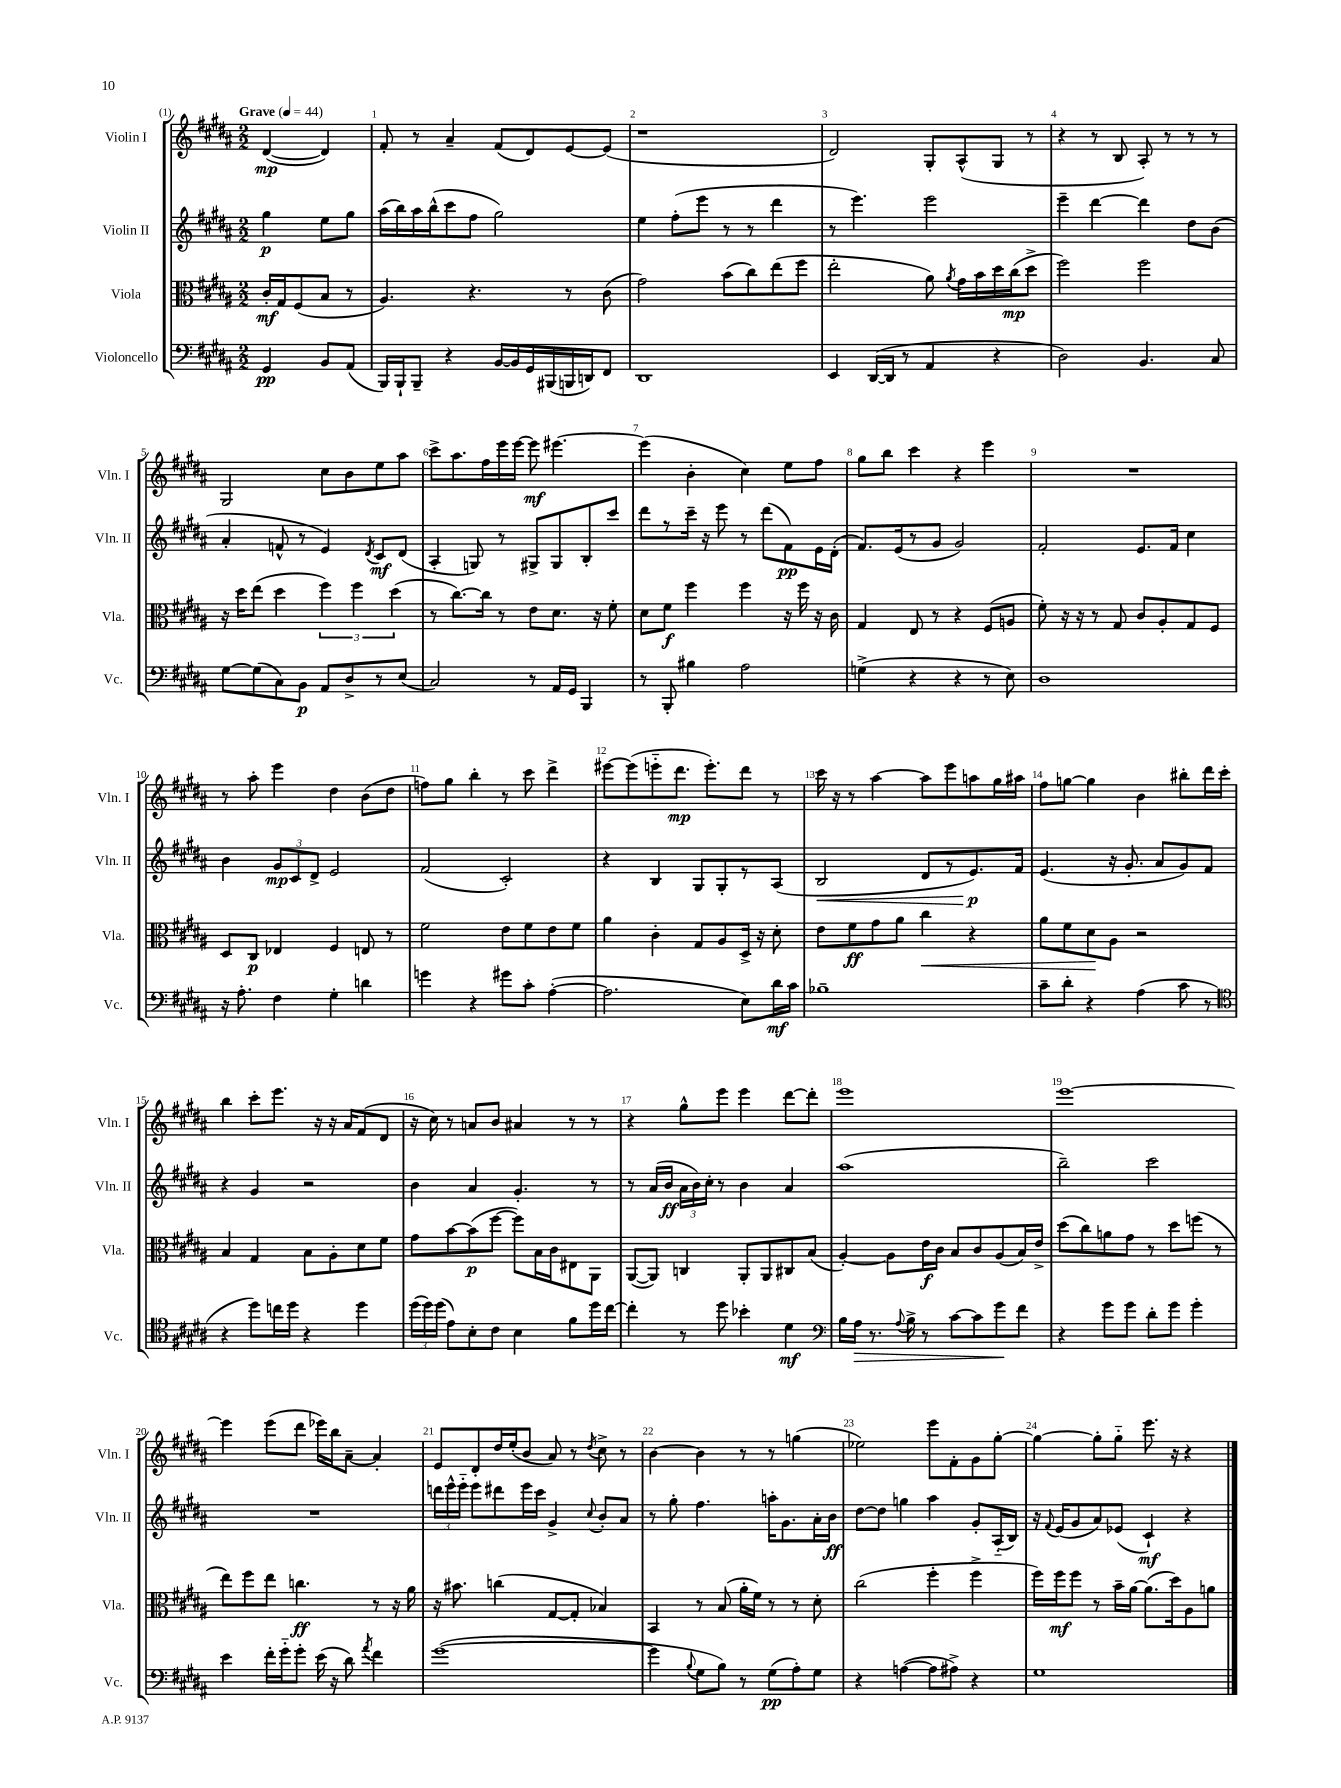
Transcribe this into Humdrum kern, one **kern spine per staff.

**kern	**kern	**kern	**kern
*staff4	*staff3	*staff2	*staff1
*clefF4	*clefC3	*clefG2	*clefG2
*k[f#c#g#d#a#]	*k[f#c#g#d#a#]	*k[f#c#g#d#a#]	*k[f#c#g#d#a#]
*M2/2	*M2/2	*M2/2	*M2/2
*MM44	*MM44	*MM44	*MM44
4GG#	16c#'	4gg#	([4d#
.	16G#	.	.
.	(8F#	.	.
8BB	8B	8ee	4d#])
(8AA#	8r	8gg#	.
=	=	=	=
16BBB)	4.A#)	(16aa#	8f#'
16BBB`	.	16bb)	.
8BBB~	.	16aa#	8r
.	.	(16bb^^	.
4r	.	8ccc#	4a#~
.	4.r	8ff#	.
[16BB	.	2gg#)	(8f#
16BB]	.	.	.
16GG#	.	.	8d#)
(16BBB#	.	.	.
16BBB	8r	.	[8e
16DD)	.	.	.
8FF#	(8c#	.	(8e]
=	=	=	=
1DD#	2g#)	4ee	1r
.	.	(8ff#'	.
.	.	8eee	.
.	(8b	8r	.
.	8cc#)	8r	.
.	(8ee	4ddd#	.
.	8ff#	.	.
=	=	=	=
4EE	2ee'	8r	2d#)
.	.	4.eee)	.
([16DD#	.	.	.
16DD#]	.	.	.
8r	.	.	.
4AA#	8a#)	2eee	8G#'
.	8qa#	.	.
.	16g#	.	(8A#^^
.	16b	.	.
4r	16dd#	.	8G#
.	(16cc#	.	.
.	8dd#^	.	8r
=	=	=	=
2D#)	2ff#)	4eee~	4r
.	.	[4ddd#	8r
.	.	.	8B
4.BB	2ff#	4ddd#]	8A#')
.	.	.	8r
.	.	8dd#	8r
8C#	.	(8b	8r
=	=	=	=
[8G#	16r	4a#'	2G#
.	16dd#	.	.
(8G#]	(8ee	.	.
8C#)	4dd#	8f^^	.
8BB	.	8r	.
8AA#	6ff#)	4e)	8cc#
8D#^	.	.	8b
.	6ff#	.	.
.	.	8qd#	.
8r	.	8c#	8ee
.	(6dd#	.	.
(8E	.	(8d#	8aa#
=	=	=	=
2C#)	8r	4A#'	8ccc#^
.	[8.cc#)	.	8.aa#
.	.	8G)	.
.	16cc#]	.	16ff#
.	8r	8r	16eee
.	.	.	[16eee
8r	8e	8G#^	8eee]
16AA#	8.d#	8G#	[4.eee#
16GG#	.	.	.
4BBB	.	8B'	.
.	16r	.	.
.	8f#'	8ccc#	.
=	=	=	=
8r	8d#	8ddd#	(4eee#]
8BBB'	8f#	8r	.
4B#	4ff#	16ccc#~	4b'
.	.	16r	.
.	.	8eee	.
2A#	4ff#	8r	4cc#)
.	.	(8ddd#	.
.	16r	8f#)	8ee
.	16ff#	.	.
.	16r	16e	8ff#
.	16c#	(16d#'	.
=	=	=	=
(4G^	4G#	8.f#)	8gg#
.	.	.	8bb
.	.	(16e	.
4r	8E	8r	4ccc#
.	8r	8g#	.
4r	4r	2g#)	4r
8r	(8F#	.	4eee
8E)	8A	.	.
=	=	=	=
1D#	8f#')	2f#'	1r
.	16r	.	.
.	16r	.	.
.	8r	.	.
.	8G#	.	.
.	8c#	8.e	.
.	8A#'	.	.
.	.	16f#	.
.	8G#	4cc#	.
.	8F#	.	.
=	=	=	=
16r	8D#	4b	8r
8.A#'	.	.	.
.	8C#	.	8aa#'
4F#	4E-	12g#	4eee
.	.	12c#	.
.	.	12d#^	.
4G#'	4F#	2e	4dd#
4d	8E	.	(8b
.	8r	.	8dd#
=	=	=	=
4g	2f#	(2f#	8ff)
.	.	.	8gg#
4r	.	.	4bb'
8g#	8e	2c#')	8r
8c#'	8f#	.	8ccc#
([4A#'	8e	.	4ddd#^
.	8f#	.	.
=	=	=	=
2.A#]	4a#	4r	[8eee#
.	.	.	(8eee#]
.	4c#'	4B	8eee'~
.	.	.	8.ddd#
.	8G#	8G#	.
.	.	.	8.eee')
.	8A#	8G#'	.
8E)	16D#^	8r	8ddd#
.	16r	.	.
16d#	8d#'	(8A#	8r
16c#	.	.	.
=	=	=	=
1B-~	8e	2B	16ccc#
.	.	.	16r
.	8f#	.	8r
.	8g#	.	[4aa#
.	8a#	.	.
.	4cc#	8d#	8aa#]
.	.	8r	8eee
.	4r	8.e)	8aa
.	.	.	16gg#
.	.	16f#	16aa#
=	=	=	=
8c#~	8a#	(4.e	8ff#
8d#'	8f#	.	[8gg
4r	8d#	.	4gg]
.	8A#	16r	.
.	.	8.g#'	.
(4A#	2r	.	4b
.	.	8a#	.
8c#	.	8g#)	8bb#'
8r	.	8f#	16ddd#
.	.	.	16ccc#'
=	=	=	=
*clefC4	*	*	*
4r	4B	4r	4bb
8dd#)	4G#	4g#	8ccc#'
16cc	.	.	8.eee
16dd#	.	.	.
4r	8B	2r	.
.	.	.	16r
.	8A#'	.	16r
.	.	.	16a#
4dd#	8d#	.	(8f#
.	8f#	.	8d#
=	=	=	=
(24dd#	8g#	4b	16r
24dd#)	.	.	.
.	.	.	16cc#)
(24dd#	.	.	.
8e)	[8b	.	8r
8B'	(8b]	4a#	8a
8c#	[8ff#	.	8b
4B	8ff#])	4.g#'	4a#
.	16B	.	.
.	16c#	.	.
8f#	8E#	.	8r
16dd#	8AA#	8r	8r
[16cc#	.	.	.
=	=	=	=
4cc#']	([8AA#	8r	4r
.	8AA#])	(16a#	.
.	.	16b	.
8r	4C	24a#	8gg#^^
.	.	24b)	.
.	.	24cc#'	.
8dd#	.	8r	8eee
4b-'	8AA#'	4b	4eee
.	8AA#	.	.
4d#	8C#	4a#	[8ddd#
.	(8B	.	8ddd#']
=	=	=	=
*clefF4	*	*	*
16B	[4A#')	(1aa#	1eee
16A#	.	.	.
8.r	.	.	.
.	8A#]	.	.
8qqA#	.	.	.
16B^	.	.	.
8r	16e	.	.
.	16c#	.	.
[8c#	8B	.	.
8c#]	8c#	.	.
8g#	(8A#	.	.
8f#	16B)	.	.
.	16e^	.	.
=	=	=	=
4r	(8dd#	2bb~)	[1eee
.	8cc#)	.	.
8g#	8a	.	.
8g#	8g#	.	.
8d#'	8r	2ccc#	.
8g#	8dd#	.	.
4g#'	(8ff	.	.
.	8r	.	.
=	=	=	=
4e	8ee)	1r	4eee]
.	8ff#	.	.
16f#'	8ee	.	(8eee
16g#'~	.	.	.
8g#'	4.cc	.	8ddd#
(16e	.	.	16eee-)
16r	.	.	16bb
8d#)	.	.	[8a#~
8qa#	.	.	.
4f#	8r	.	4a#']
.	16r	.	.
.	16a#	.	.
=	=	=	=
([1g#	16r	24ddd	8e
.	.	24eee^^	.
.	8.b#	.	.
.	.	24eee'~	.
.	.	8eee	8d#'
.	(4cc	8ddd#	16dd#
.	.	.	(16ee'
.	.	16eee	8b
.	.	16ccc#	.
.	[8G#	4g#^	8a#)
.	8G#']	.	8r
.	.	8qqcc#	8qdd#
.	4B-)	8b'	8cc#^
.	.	8a#	8r
=	=	=	=
4g#]	4BB	8r	[4b
.	.	8gg#'	.
8qqB	.	.	.
8G#	8r	4.ff#	4b]
8B)	(8B	.	.
8r	16a#'	.	8r
.	16f#)	.	.
(8G#	8r	16aa'	8r
.	.	8.g#	.
8A#')	8r	.	(4gg
8G#	8d#'	16a#'	.
.	.	16b	.
=	=	=	=
4r	(2cc#	[8dd#	2ee-)
.	.	8dd#]	.
([4A	.	4gg	.
8A]	4ff#'	4aa#	8eee
8A#^)	.	.	8f#'
4r	4ff#^	8g#'	8g#
.	.	(16A#'~	[8gg#'
.	.	16B)	.
=	=	=	=
1G#	16ff#)	16r	4gg#_
.	.	8qqf#	.
.	16ff#	(16e	.
.	8ff#	8g#	.
.	8r	8a#)	8gg#']
.	16b~	(8e-	8gg#'~
.	[16a#	.	.
.	(8.a#]	4c#`)	8.eee
.	16dd#)	.	16r
.	8A#	4r	4r
.	8a	.	.
==	==	==	==
*-	*-	*-	*-
